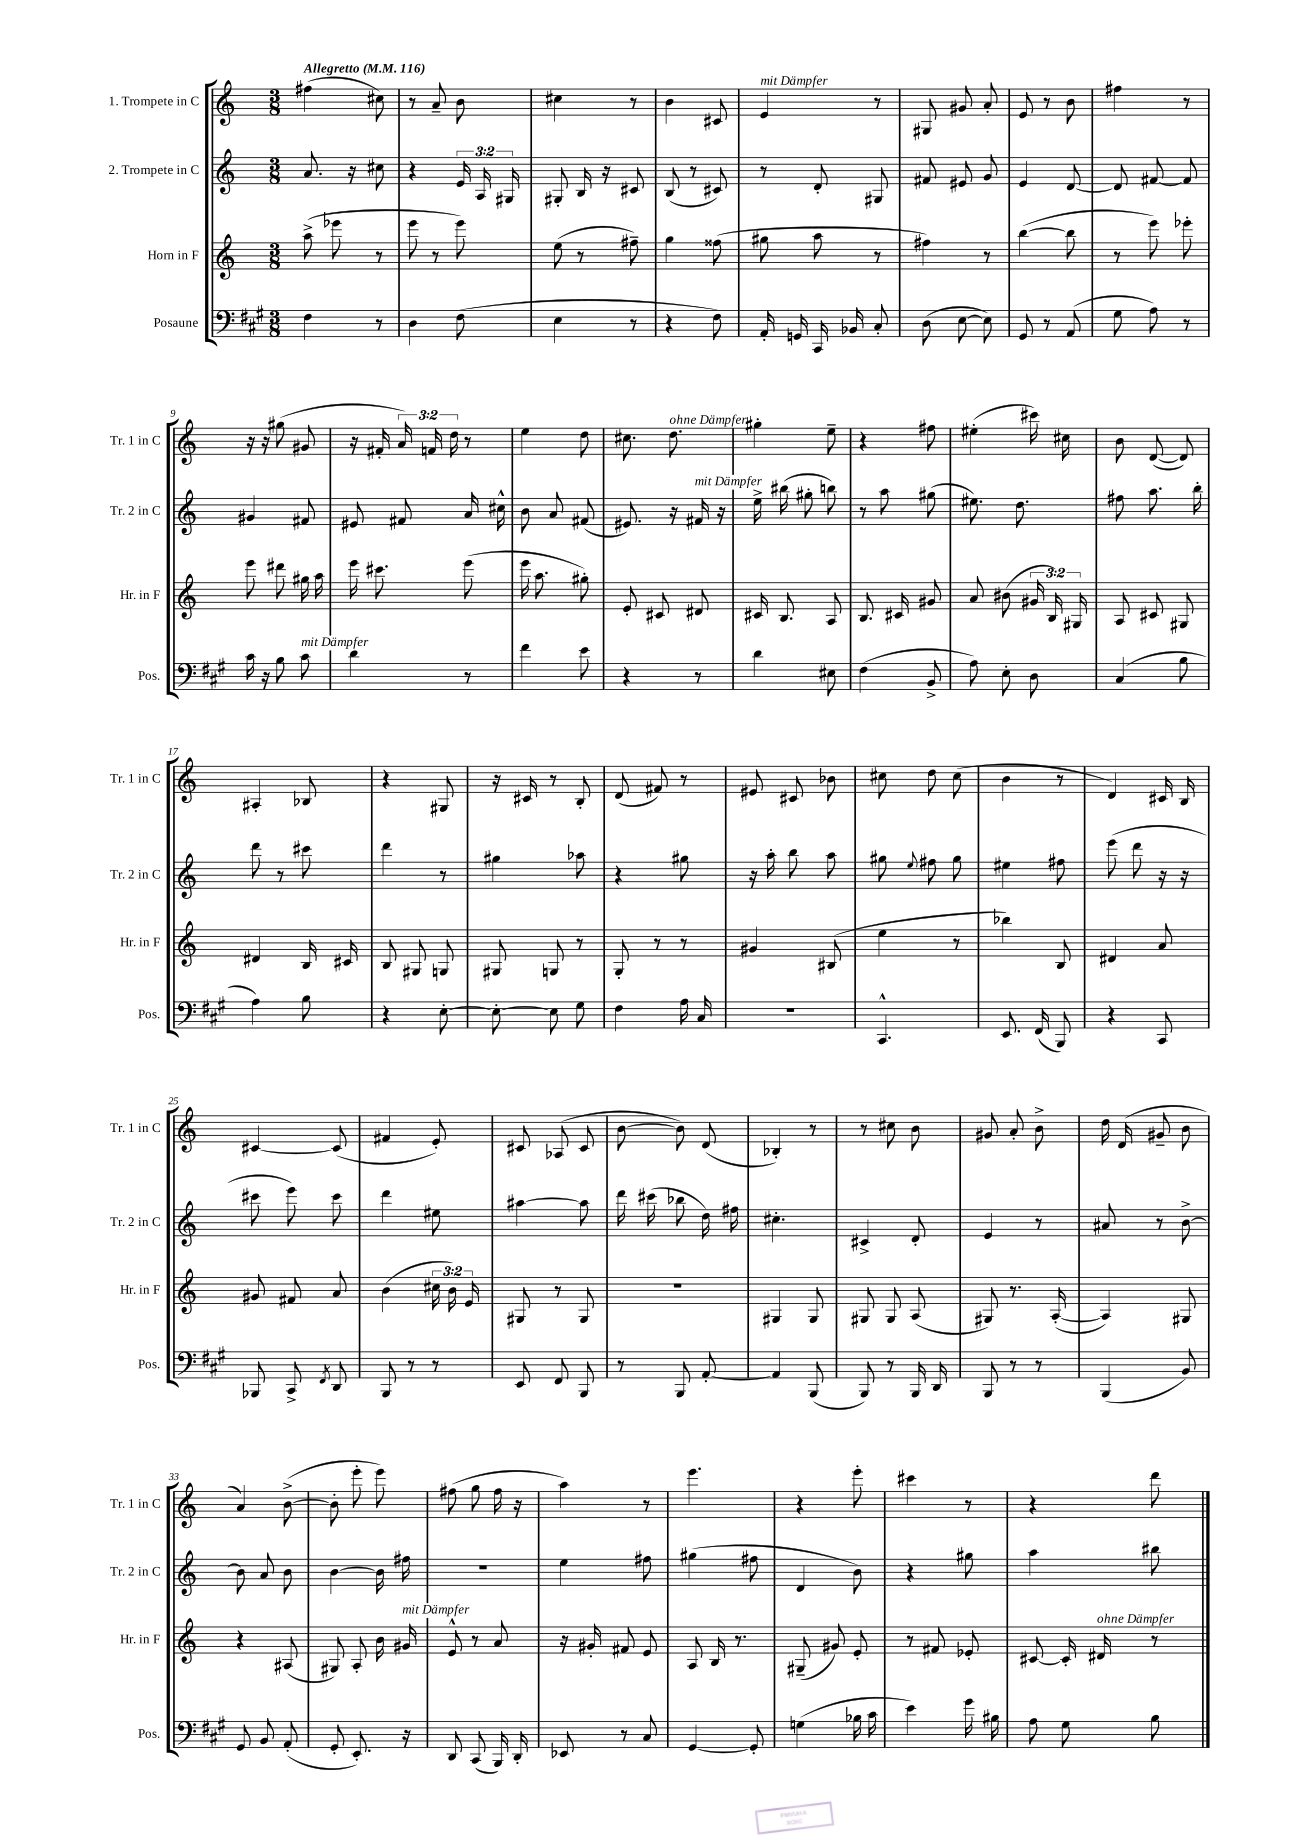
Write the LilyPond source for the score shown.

<<
\new StaffGroup <<
\new Staff = "s0" \with { instrumentName = "1. Trompete in C" shortInstrumentName = "Tr. 1 in C" } {
    \clef treble \key c \major \numericTimeSignature \time 3/8 \override Staff.TupletNumber.text = #tuplet-number::calc-fraction-text \tempo "Allegretto" 4 = 116
    \autoBeamOff fis''4( cis''8) |
    r8 a'8-- b'8 |
    cis''4 r8 |
    b'4 cis'8 |
    e'4^\markup { \italic "mit Dämpfer" } r8 |
    gis8 gis'8 a'8-. |
    e'8 r8 b'8 |
    fis''4 r8 |
    r16 r16 gis''8( gis'8 |
    r16 fis'16-. \tuplet 3/2 { a'16) f'16 d''16 } r8 |
    e''4 d''8 |
    cis''8. d''8.^\markup { \italic "ohne Dämpfer" } |
    gis''4-. e''8-- |
    r4 fis''8 |
    eis''4-.( cis'''16) cis''16 |
    b'8 d'8~( d'8) |
    ais4-. bes8 |
    r4 gis8 |
    r16 cis'16 r8 b8-. |
    d'8( fis'8) r8 |
    eis'8 cis'8 bes'8 |
    cis''8 d''8 cis''8( |
    b'4 r8 |
    d'4) cis'16 b16 |
    cis'4~ cis'8( |
    fis'4 e'8-.) |
    cis'8 aes8( cis'8 |
    b'8~ b'8) d'8( |
    bes4-.) r8 |
    r8 cis''8 b'8 |
    gis'8 a'8-. b'8-> |
    d''16 d'16( gis'8-- b'8 |
    a'4) b'8~->( |
    b'8-. e'''8-. e'''8) |
    fis''8( g''8 fis''16 r16 |
    a''4) r8 |
    e'''4. |
    r4 e'''8-. |
    cis'''4 r8 |
    r4 d'''8 \bar "|." |
}
\new Staff = "s1" \with { instrumentName = "2. Trompete in C" shortInstrumentName = "Tr. 2 in C" } {
    \clef treble \key c \major \numericTimeSignature \time 3/8 \override Staff.TupletNumber.text = #tuplet-number::calc-fraction-text
    \autoBeamOff a'8. r16 cis''8 |
    r4 \tuplet 3/2 { e'16 a16 gis16 } |
    gis8-. b16 r16 cis'8 |
    b8( r8 cis'8) |
    r8 d'8-. gis8 |
    fis'8 eis'8 g'8 |
    e'4 d'8~ |
    d'8 fis'8~ fis'8 |
    gis'4 fis'8 |
    eis'8 fis'8 a'16 cis''16-^ |
    b'8 a'8 fis'8( |
    eis'8.) r16 fis'16^\markup { \italic "mit Dämpfer" } r16 |
    e''16-> bis''16( gis''8-. b''8) |
    r8 a''8 gis''8( |
    eis''8.) d''8. |
    fis''8 a''8. b''16-. |
    d'''8 r8 cis'''8 |
    d'''4 r8 |
    gis''4 aes''8 |
    r4 gis''8 |
    r16 a''16-. b''8 a''8 |
    gis''8 \appoggiatura { e''8 } fis''8 gis''8 |
    eis''4 fis''8 |
    e'''8( d'''8 r16 r16 |
    cis'''8 e'''8) cis'''8 |
    d'''4 eis''8 |
    ais''4~ ais''8 |
    d'''16 cis'''16( bes''8 d''16) fis''16 |
    cis''4.-. |
    cis'4-> d'8-. |
    e'4 r8 |
    ais'8 r8 b'8~-> |
    b'8 a'8 b'8 |
    b'4~ b'16 fis''16 |
    R4. |
    e''4 fis''8 |
    gis''4( fis''8 |
    d'4 b'8) |
    r4 gis''8 |
    a''4 bis''8 \bar "|." |
}
\new Staff = "s2" \with { instrumentName = "Horn in F" shortInstrumentName = "Hr. in F" } {
    \clef treble \key c \major \numericTimeSignature \time 3/8 \override Staff.TupletNumber.text = #tuplet-number::calc-fraction-text
    \autoBeamOff a''8->( ees'''8 r8 |
    e'''8 r8 e'''8) |
    e''8( r8 fis''8--) |
    g''4 fisis''8( |
    gis''8 a''8 r8 |
    fis''4) r8 |
    b''4~( b''8 |
    r8 e'''8) ees'''8-. |
    e'''8 dis'''8 gis''16 a''16 |
    e'''16 cis'''8. e'''8( |
    e'''16 a''8. gis''8-.) |
    e'8-. cis'8 dis'8 |
    cis'16 b8. a8 |
    b8. cis'16 gis'8 |
    a'8 bis'8( \tuplet 3/2 { gis'16 b16) gis16 } |
    a8 cis'8 gis8 |
    dis'4 b16 cis'16 |
    b8 gis8 g8 |
    gis8 g8 r8 |
    g8-. r8 r8 |
    gis'4 bis8( |
    e''4 r8 |
    bes''4) b8 |
    dis'4 a'8 |
    gis'8 fis'8 a'8 |
    b'4( \tuplet 3/2 { cis''16 b'16) e'16 } |
    gis8 r8 gis8 |
    r4. |
    gis4 gis8 |
    gis8 gis8 a8( |
    gis8) r8. a16~-.( |
    a4) gis8 |
    r4 ais8( |
    gis8) a8-. b'16 gis'16^\markup { \italic "mit Dämpfer" } |
    e'8-^ r8 a'8 |
    r16 gis'16-. fis'8 e'8 |
    a8 b16 r8. |
    gis8--( gis'8) e'8-. |
    r8 fis'8 ees'8-. |
    cis'8~ cis'16-. dis'16^\markup { \italic "ohne Dämpfer" } r8 \bar "|." |
}
\new Staff = "s3" \with { instrumentName = "Posaune" shortInstrumentName = "Pos." } {
    \clef bass \key a \major \numericTimeSignature \time 3/8
    \autoBeamOff fis4 r8 |
    d4 fis8( |
    e4 r8 |
    r4 fis8) |
    a,16-. g,16 cis,16 bes,16 cis8-. |
    d8( e8~ e8) |
    gis,8 r8 a,8( |
    gis8 a8) r8 |
    cis'16 r16 b8 cis'8^\markup { \italic "mit Dämpfer" } |
    d'4 r8 |
    fis'4 e'8 |
    r4 r8 |
    d'4 eis8 |
    fis4( b,8-> |
    a8) e8-. d8 |
    cis4( b8 |
    a4) b8 |
    r4 e8~-. |
    e8~-. e8 gis8 |
    fis4 a16 cis16 |
    r4. |
    cis,4.-^ |
    e,8. fis,16( b,,8) |
    r4 cis,8 |
    bes,,8 cis,8-> \acciaccatura { fis,8 } d,8 |
    b,,8 r8 r8 |
    e,8 fis,8 b,,8 |
    r8 b,,8 a,8~-. |
    a,4 b,,8( |
    b,,8) r8 b,,16 d,16 |
    b,,8 r8 r8 |
    b,,4( b,8) |
    gis,8 b,8 a,8-.( |
    gis,8-. e,8.-.) r16 |
    d,8 cis,8( b,,16) d,16-. |
    ees,8 r8 cis8 |
    gis,4~ gis,8-. |
    g4( bes16 cis'16 |
    e'4) gis'16 bis16 |
    a8 gis8 b8 \bar "|." |
}
>>
>>
